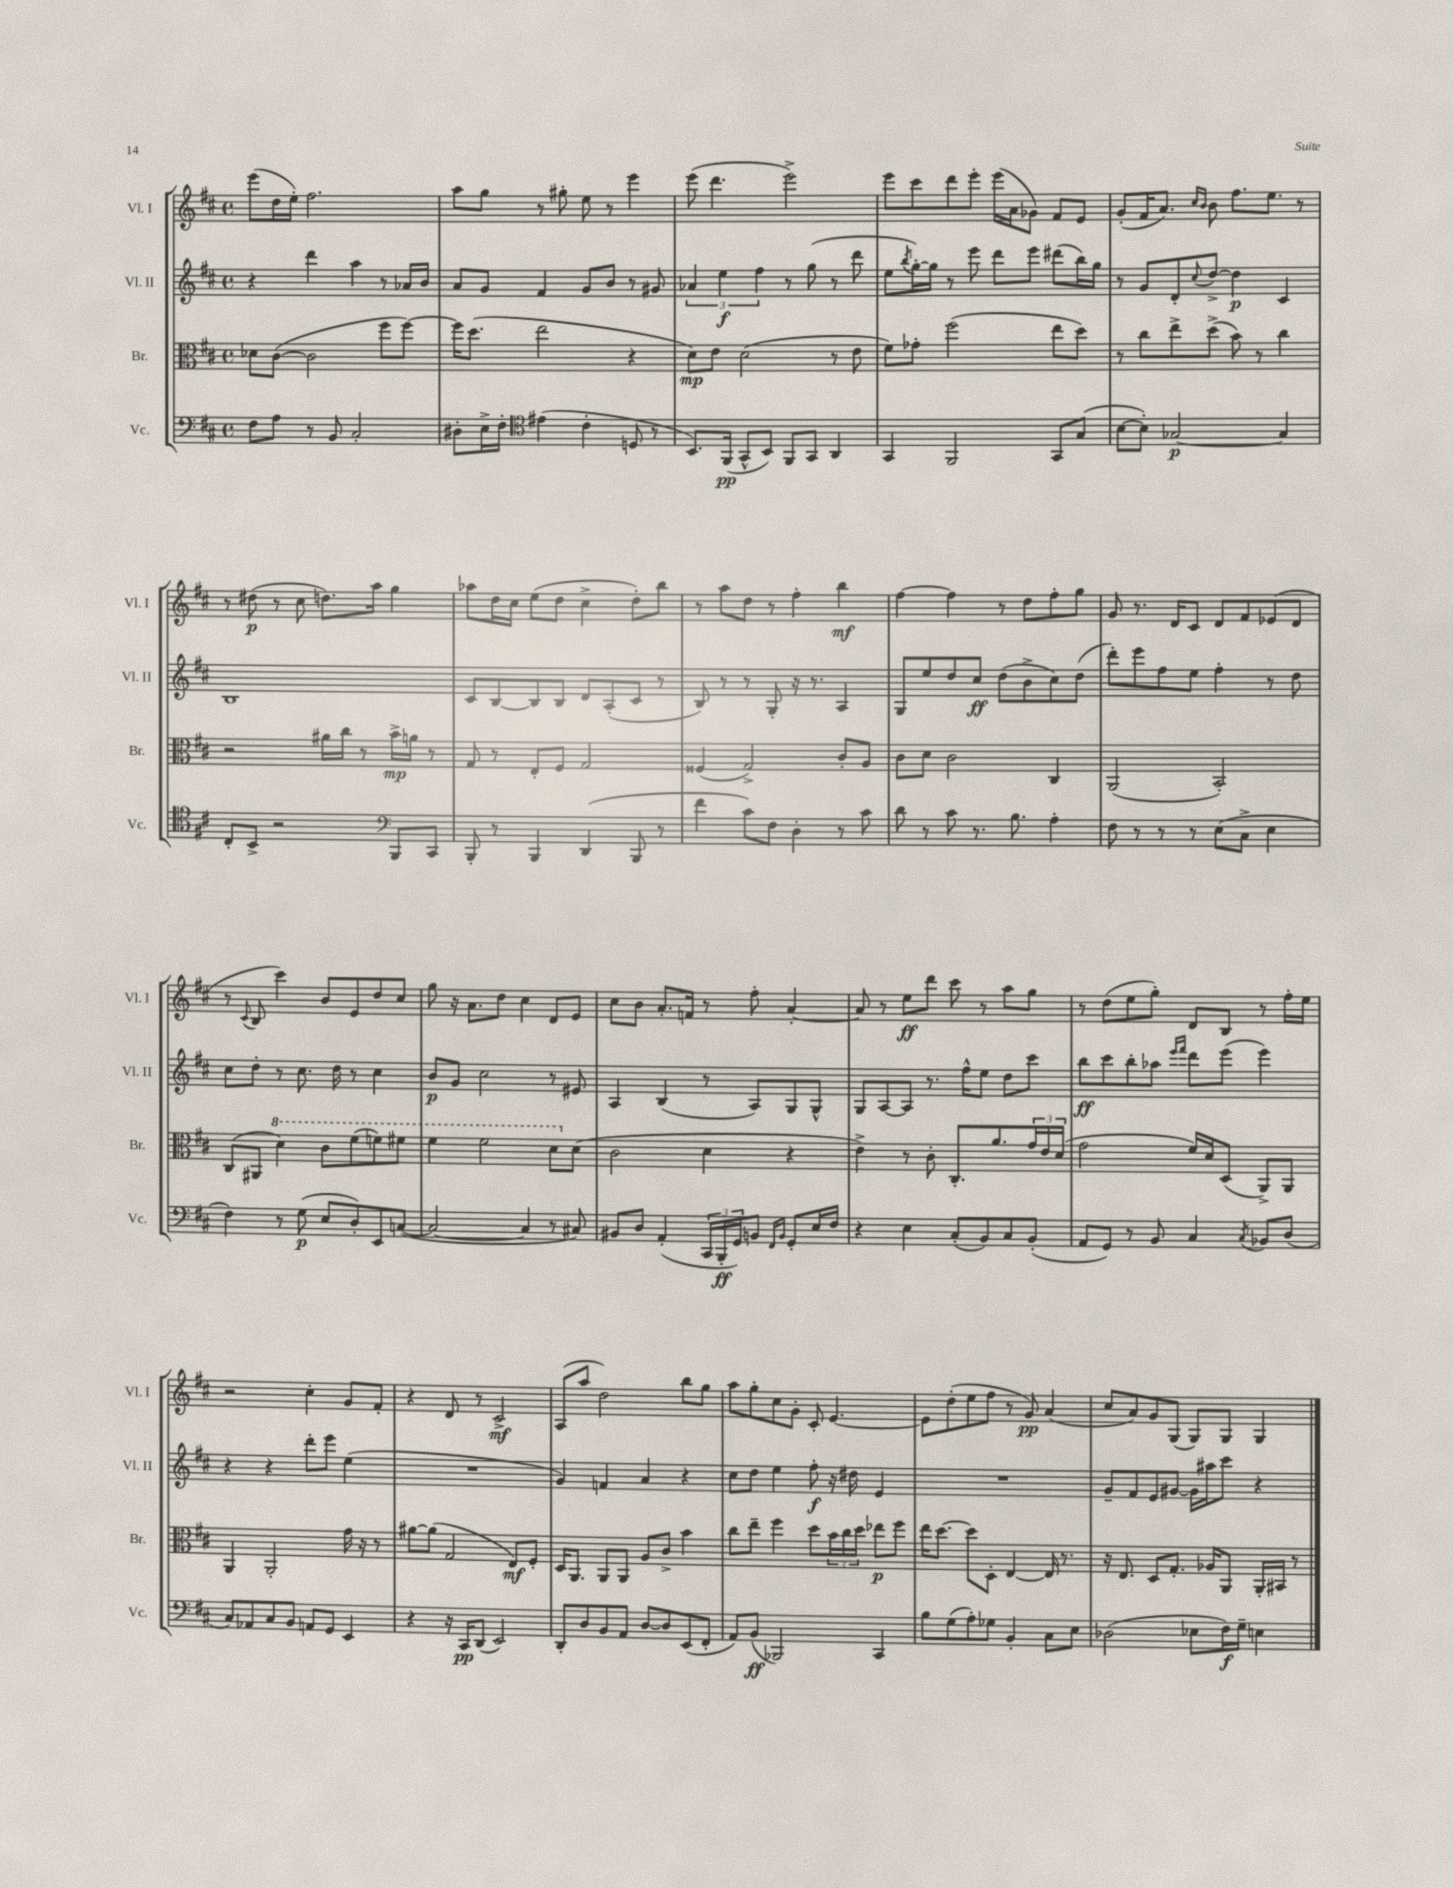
<<
\new StaffGroup <<
\new Staff = "s0" \with { instrumentName = "Vl. I" shortInstrumentName = "Vl. I" } {
    \clef treble \key d \major \defaultTimeSignature \time 4/4
    e'''8( d''16 e''16-.) fis''2. |
    a''8 g''8 r8 gis''8-. e''8 r8 e'''4 |
    e'''8( d'''4. e'''2->) |
    e'''8 cis'''8 d'''8 e'''8-. e'''16( a'16 ges'8) fis'8 e'8 |
    g'8-.( fis'16 a'8.) \grace { cis''16 b'16 } b'8 fis''8. e''8. r8 |
    r8 dis''8\p( r8 cis''8 d''8.) a''16 g''4 |
    aes''8 d''16 cis''16 e''8( d''8 cis''4-> d''8-.) b''8 |
    r8 a''8 d''8 r8 fis''4-. b''4\mf |
    fis''4~ fis''4 r8 d''8 fis''8-. g''8 |
    g'8 r8. d'16 cis'8 d'8 fis'8 ees'8( d'8 |
    r8 \appoggiatura { cis'8 } b8 cis'''4) b'8 e'8 d''8 cis''8 |
    g''8 r16 a'8. d''8 cis''4 d'8 e'8 |
    cis''8 b'8 a'8.-. f'16 r8 fis''8-. a'4~-. |
    a'8 r8 e''8\ff d'''8 cis'''8 r8 a''8 g''8 |
    r8 d''8( e''8 g''8-.) d'8 b8 r8 fis''16-. e''16 |
    r2 cis''4-. g'8 fis'8-. |
    r4 d'8 r8 cis'2->\mf |
    a8( a''8 d''2) b''8 g''8 |
    a''8 g''8-. cis''8 g'8-. cis'8-. e'4.~ |
    e'8 d''8-.( e''8 fis''8 r8 g'8\pp) a'4( |
    cis''8 a'8) g'8 g8( g8) g8 g4 \bar "|." |
}
\new Staff = "s1" \with { instrumentName = "Vl. II" shortInstrumentName = "Vl. II" } {
    \clef treble \key d \major \defaultTimeSignature \time 4/4
    r4 d'''4 a''4 r8 aes'16 b'16 |
    a'8 g'8 fis'4 g'8 b'8 r8 gis'8 |
    \tuplet 3/2 { aes'4 e''4\f fis''4 } r8 g''8( r8 d'''8 |
    e''8 \acciaccatura { b''8 } g''16~-.) g''16 r8 e'''8 d'''8 e'''8 dis'''8( b''16) g''16 |
    r8 g'8 d'8-. \appoggiatura { cis''8 } d''8~-> d''4\p cis'4 |
    b1 |
    cis'8 b8~ b8 b8 d'8 a8-.( cis'8 r8 |
    b8) r8 r8 g8-. r16 r8. a4 |
    g8 e''8 d''8 cis''8\ff d''8( b'8-> cis''8) d''8( |
    d'''8-.) e'''8 fis''8 e''8 fis''4-. r8 d''8 |
    cis''8 d''8-. r8 cis''8. d''16 r8 cis''4 |
    b'8\p g'8 cis''2 r8 eis'8 |
    a4 b4( r8 a8) g8 g8-^ |
    g8 a8~ a8 r8. fis''16-^ e''8 d''8 cis'''8 |
    b''8\ff cis'''8 b''8-. aes''8 \grace { e'''16 fis'''16 } d'''8 e'''8( e'''4) |
    r4 r4 d'''8-. e'''8 e''4( |
    R1 |
    g'4) f'4 a'4 r4 |
    cis''8 d''8 e''4 fis''8-.\f r16 dis''16 e'4 |
    R1 |
    g'8-- fis'8 e'8 gis'8~ gis'16 ais''16 cis'''8 r4 \bar "|." |
}
\new Staff = "s2" \with { instrumentName = "Br." shortInstrumentName = "Br." } {
    \clef alto \key d \major \defaultTimeSignature \time 4/4
    des'8 cis'8~( cis'2 fis''8 fis''8~) |
    fis''16 d''8.( e''2 r4 |
    d'8\mp) e'8 d'2( r8 e'8 |
    fis'8) ges'8-. fis''2( e''8 d''8) |
    r8 cis''8 e''8-> d''8->( b'8) r8 cis''4 |
    r2 ais'16 cis''16 r8 b'16->\mp a'16 r8 |
    g8 r8 e8-. fis8 g2 |
    fisis4( g2->) cis'8-. a8 |
    cis'8 d'8 cis'2 cis4 |
    a,2( b,2-.) |
    cis8( ais,8 \ottava #1 d''4) cis''8 fis''8( f''8) fis''8 |
    fis''4 fis''2 d''8 \ottava #0 d'8( |
    cis'2 d'4 r4 |
    e'4->) r8 cis'8-. cis8.-. a'8. \tuplet 3/2 { g'16 e'16 d'16( } |
    g'2 fis'16) d'16 d8( a,8->) a,8 |
    a,4 a,2-. g'16 r16 r8 |
    ais'8~ ais'8( g2 e8\mf) fis8-. |
    d16 a,8. a,8 a,8 a8 cis'8-> b'4 |
    cis''8 e''8-- fis''4 d''8 \tuplet 3/2 { b'16 cis''16 d''16 } ees''8\p fis''8 |
    e''16 d''8.~ d''8 d8-. e4~ e16 r8. |
    r16 e8. d8 g8.-. aes16 a,8 a,16-. bis,16 r8 \bar "|." |
}
\new Staff = "s3" \with { instrumentName = "Vc." shortInstrumentName = "Vc." } {
    \clef bass \key d \major \defaultTimeSignature \time 4/4
    fis8 a8 r8 b,8 cis2-. |
    dis8-. e16-> fis16-. \clef tenor eis'4( cis'4-. d8 r8 |
    b,8.) fis,16\pp( g,8-^ b,8) fis,8 g,8 a,4 |
    g,4 fis,2 g,8 g8( |
    b8~ b8-.) ges2~\p ges4 |
    cis8-. b,8-> r2 \clef bass b,,8 cis,8 |
    b,,8-. r8 b,,4 d,4( b,,8 r8 |
    fis'4 cis'8) fis8 d4-. r8 cis'8 |
    d'8 r8 cis'8 r8. b8. a4-. |
    fis8 r8 r8 r8 e8( cis8-> e4 |
    fis4) r8 g8\p( e8 d8-.) e,8 c8~( |
    c2~ c4 r8 cis8) |
    bis,8 d8 a,4-.( \tuplet 3/2 { cis,16 b,,16-.\ff g,16) } b,8 \grace { fis,16 b,16 } g,8-. e16 fis16 |
    r4 e4 cis8-.( b,8) cis8 b,8-.( |
    a,8 g,8) r8 b,8 cis4 \acciaccatura { cis8 } bes,8 d8( |
    cis8) aes,8 cis8 b,8 a,8 g,8 e,4 |
    r4 r16 cis,16\pp d,8( e,2) |
    d,8-. d8 b,8 a,8 d8~ d8 e,8( fis,8-. |
    a,8) b,8\ff( bes,,2) cis,4 |
    b8 g8( a8-.) ges8 b,4-. cis8 e8 |
    des2( ees8 fis16\f) g16-- e4 \bar "|." |
}
>>
>>
\layout { \context { \Score \remove "Bar_number_engraver" } }
